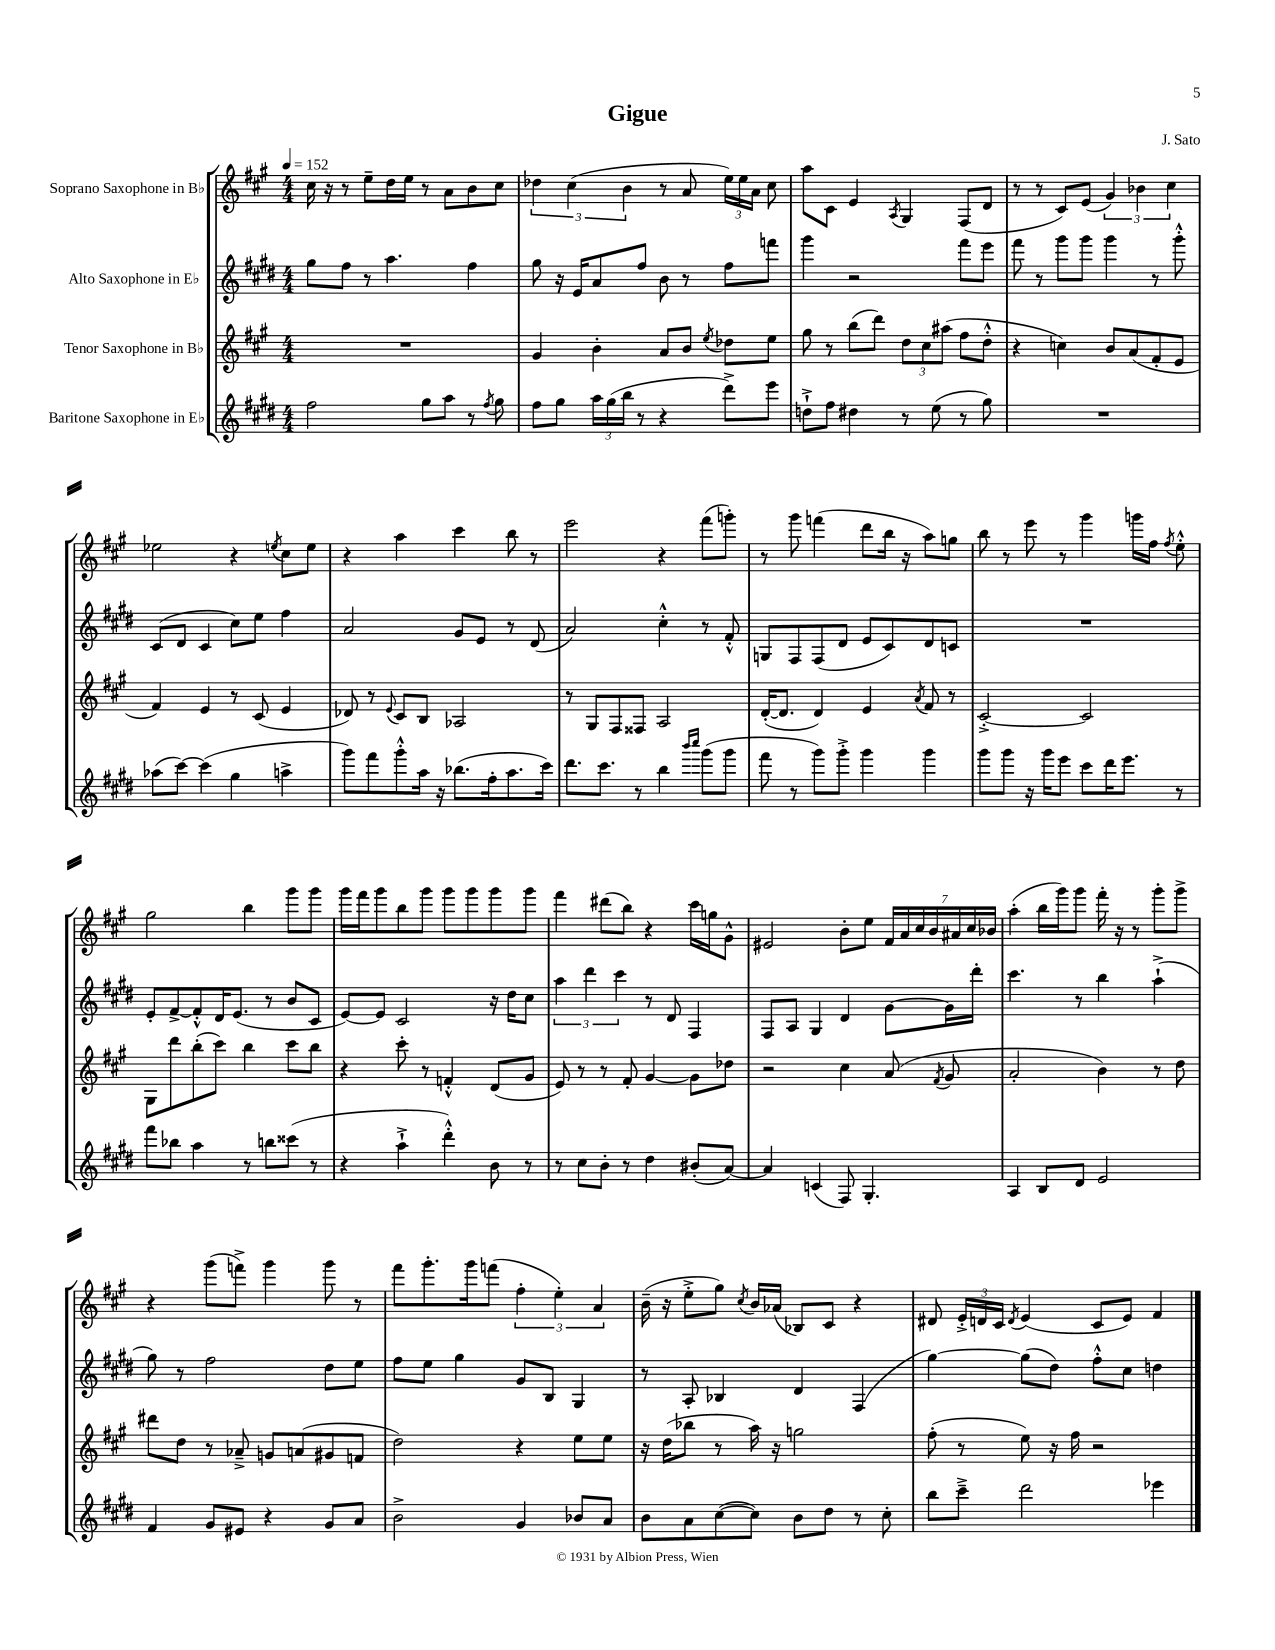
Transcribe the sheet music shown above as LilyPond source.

\header { title = "Gigue" composer = "J. Sato" }
<<
\new StaffGroup <<
\new Staff = "s0" \with { instrumentName = "Soprano Saxophone in Bb" } {
    \clef treble \key a \major \numericTimeSignature \time 4/4 \tempo 4 = 152
    \autoBeamOff cis''16 r16 r8 e''8[-- d''16 e''16] r8 a'8[ b'8 cis''8] |
    \tuplet 3/2 { des''4 cis''4( b'4 } r8 a'8 \tuplet 3/2 { e''16[) e''16 a'16] } cis''8 |
    a''8[ cis'8] e'4 \acciaccatura { a8 } gis4 fis8[( d'8] |
    r8 r8 cis'8[) e'8]( \tuplet 3/2 { gis'4) bes'4 cis''4 } |
    ees''2 r4 \acciaccatura { e''8 } cis''8[ e''8] |
    r4 a''4 cis'''4 b''8 r8 |
    e'''2 r4 fis'''8[( g'''8]-.) |
    r8 gis'''8 f'''4( d'''8[ b''16] r16 a''8[) g''8] |
    b''8 r8 e'''8 r8 gis'''4 g'''16[ fis''16] \acciaccatura { fis''8 } e''8-.-^ |
    gis''2 b''4 gis'''8[ gis'''8] |
    gis'''16[ fis'''16 gis'''8 b''8 gis'''8] gis'''8[ gis'''8 gis'''8 gis'''8] |
    fis'''4 dis'''8[( b''8]) r4 cis'''16[ g''16 gis'8]-^ |
    eis'2 b'8[-. e''8] \tuplet 7/4 { fis'16[ a'16 cis''16 b'16 ais'16 cis''16 bes'16] } |
    a''4-.( b''16[ gis'''16) gis'''8] fis'''16-. r16 r8 gis'''8[-. gis'''8]-> |
    r4 gis'''8[( f'''8]->) gis'''4 gis'''8 r8 |
    fis'''8[ gis'''8.-. gis'''16 f'''8]( \tuplet 3/2 { fis''4-. e''4-.) a'4 } |
    b'16--( r16 e''8[-.-> gis''8]) \acciaccatura { cis''8 } b'16[ aes'16]( bes8[) cis'8] r4 |
    dis'8 \tuplet 3/2 { e'16[-.-> d'16 cis'16] } \acciaccatura { d'8 } e'4( cis'8[ e'8]) fis'4 \bar "|." |
}
\new Staff = "s1" \with { instrumentName = "Alto Saxophone in Eb" } {
    \clef treble \key e \major \numericTimeSignature \time 4/4
    \autoBeamOff gis''8[ fis''8] r8 a''4. fis''4 |
    gis''8 r16 e'16[ a'8 fis''8] b'8 r8 fis''8[ f'''8] |
    gis'''4 r2 fis'''8[ e'''8] |
    fis'''8 r8 gis'''8[ gis'''8] gis'''4 r8 gis'''8-.-^ |
    cis'8[( dis'8] cis'4 cis''8[) e''8] fis''4 |
    a'2 gis'8[ e'8] r8 dis'8( |
    a'2) cis''4-.-^ r8 fis'8-.-^ |
    g8[ fis8 fis8( dis'8] e'8[ cis'8) dis'8 c'8] |
    R1 |
    e'8[-. fis'8~-> fis'8-.-^ dis'16 e'8.]( r8 b'8[ cis'8] |
    e'8[~) e'8] cis'2 r16 dis''16[ cis''8] |
    \tuplet 3/2 { a''4 dis'''4 cis'''4 } r8 dis'8 fis4 |
    fis8[ a8] gis4 dis'4 gis'8[~ gis'16 dis'''16]-. |
    cis'''4. r8 b''4 a''4-!->( |
    gis''8) r8 fis''2 dis''8[ e''8] |
    fis''8[ e''8] gis''4 gis'8[ b8] gis4 |
    r8 a8-. bes4 dis'4 fis4( |
    gis''4~) gis''8[( dis''8]) fis''8[-.-^ cis''8] d''4 \bar "|." |
}
\new Staff = "s2" \with { instrumentName = "Tenor Saxophone in Bb" } {
    \clef treble \key a \major \numericTimeSignature \time 4/4
    \autoBeamOff R1 |
    gis'4 b'4-. a'8[ b'8] \acciaccatura { e''8 } des''8[ e''8] |
    gis''8 r8 b''8[( d'''8]) \tuplet 3/2 { d''8[ cis''8 ais''8]( } fis''8[ d''8]-.-^ |
    r4 c''4) b'8[ a'8( fis'8-. e'8] |
    fis'4) e'4 r8 cis'8( e'4 |
    des'8) r8 \appoggiatura { e'8 } cis'8[ b8] aes2 |
    r8 gis8[ fis8 fisis8] a2 |
    d'16[~-.( d'8.] d'4) e'4 \acciaccatura { a'8 } fis'8 r8 |
    cis'2~-.-> cis'2 |
    gis8[ d'''8 b''8-.( cis'''8]) b''4 cis'''8[ b''8] |
    r4 cis'''8-. r8 f'4-.-^ d'8[( gis'8] |
    e'8) r8 r8 fis'8-. gis'4~ gis'8[ des''8] |
    r2 cis''4 a'8( \acciaccatura { fis'8 } gis'8 |
    a'2-. b'4) r8 d''8 |
    dis'''8[ d''8] r8 aes'8---> g'8[ a'8( gis'8 f'8] |
    d''2) r4 e''8[ e''8] |
    r16 d''16[( bes''8] r8 a''16) r16 g''2 |
    fis''8-.( r8 e''8) r16 fis''16 r2 \bar "|." |
}
\new Staff = "s3" \with { instrumentName = "Baritone Saxophone in Eb" } {
    \clef treble \key e \major \numericTimeSignature \time 4/4
    \autoBeamOff fis''2 gis''8[ a''8] r8 \acciaccatura { fis''8 } gis''8 |
    fis''8[ gis''8] \tuplet 3/2 { a''16[ gis''16( b''16] } r8 r4 dis'''8[->) e'''8] |
    d''8[-!-> fis''8] dis''4 r8 e''8( r8 gis''8) |
    R1 |
    aes''8[( cis'''8]~) cis'''4( gis''4 a''4-> |
    gis'''8[) fis'''8 gis'''8-.-^ a''16] r16 bes''8.[( fis''16-. a''8. cis'''16]) |
    dis'''8.[ cis'''8.] r8 b''4 \grace { b'''16[ cis''''16] } gis'''8[( gis'''8] |
    fis'''8 r8 gis'''8[) gis'''8]-.-> gis'''4 gis'''4 |
    gis'''8[ gis'''8] r16 gis'''16[ e'''8] cis'''8[ dis'''16 e'''8.] r8 |
    fis'''8[ bes''8] a''4 r8 b''8[ cisis'''8]( r8 |
    r4 a''4-!-> dis'''4-.-^) b'8 r8 |
    r8 cis''8[ b'8]-. r8 dis''4 bis'8[-.( a'8]~) |
    a'4 c'4( fis8) gis4.-. |
    a4 b8[ dis'8] e'2 |
    fis'4 gis'8[ eis'8] r4 gis'8[ a'8] |
    b'2-> gis'4 bes'8[ a'8] |
    b'8[ a'8 cis''8~( cis''8]) b'8[ dis''8] r8 cis''8-. |
    b''8[ cis'''8]---> dis'''2 ees'''4 \bar "|." |
}
>>
>>
\layout { \context { \Score \remove "Bar_number_engraver" } }
